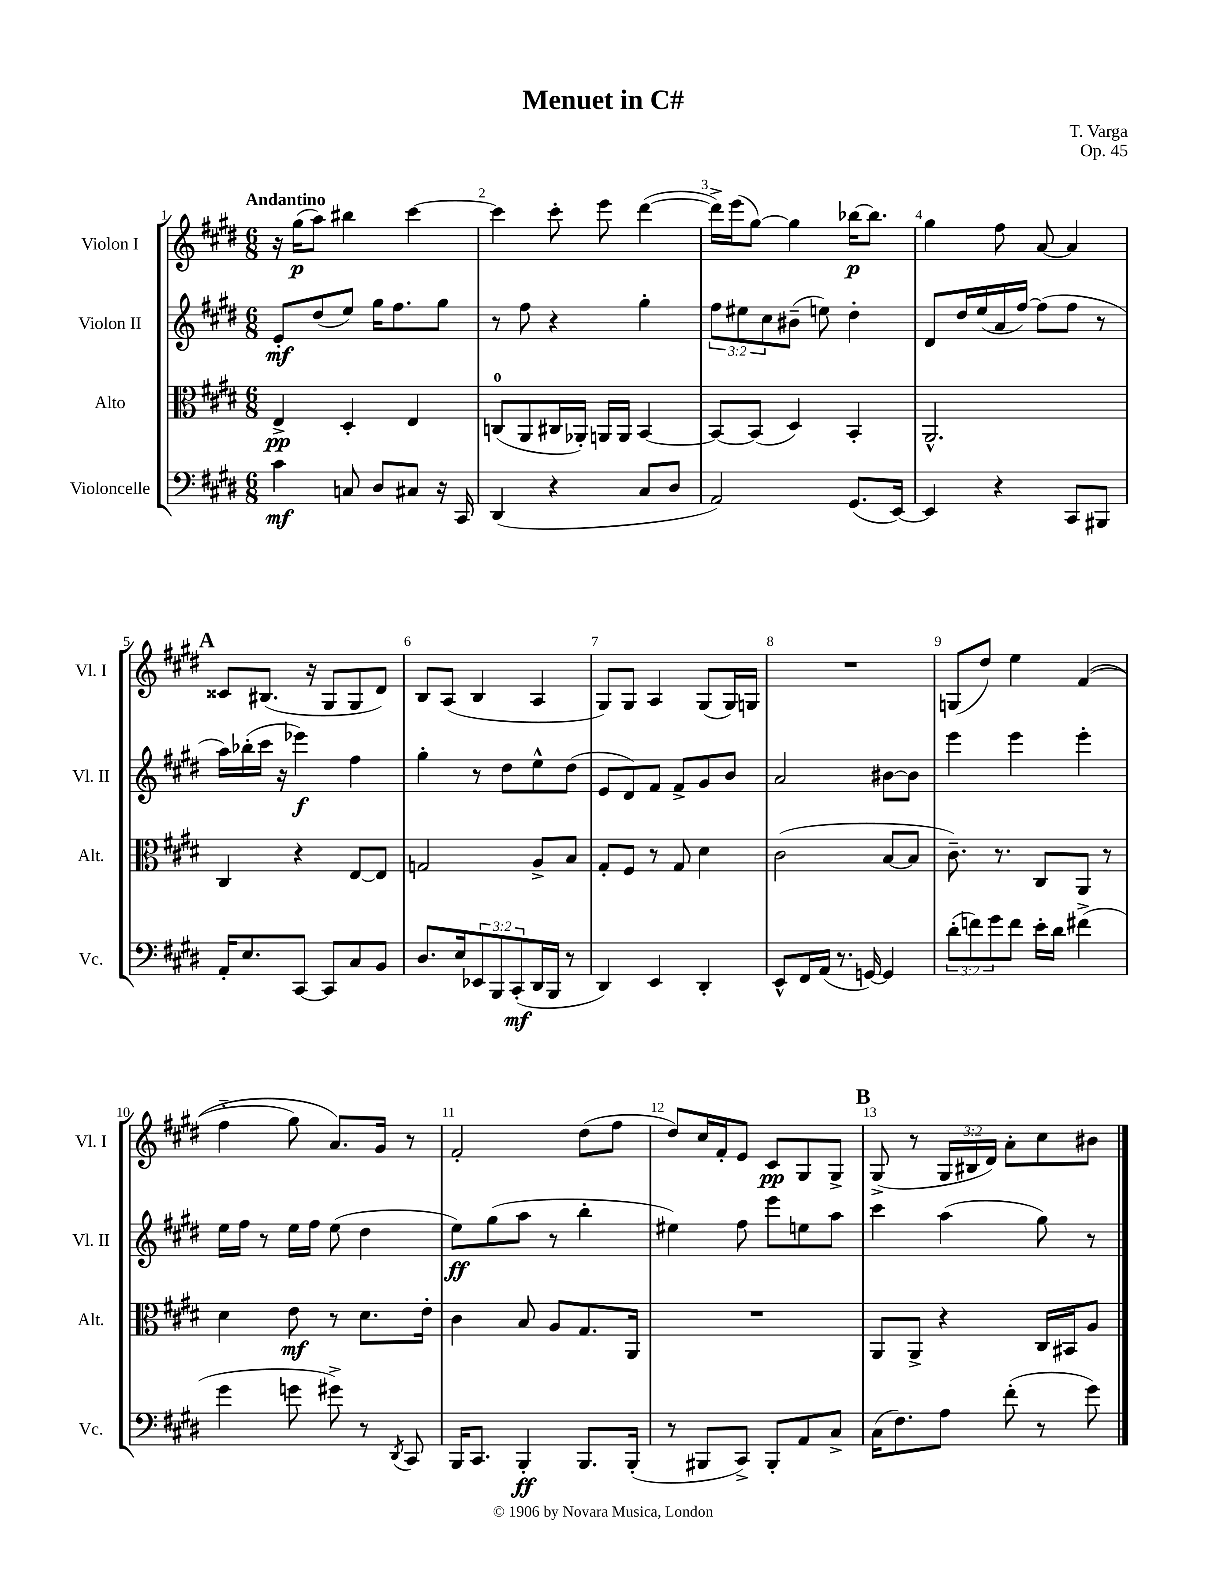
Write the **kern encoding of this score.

**kern	**dynam	**kern	**dynam	**kern	**dynam	**kern	**dynam
*part4	*part4	*part3	*part3	*part2	*part2	*part1	*part1
*staff4	*staff4	*staff3	*staff3	*staff2	*staff2	*staff1	*staff1
*I"Violoncelle	*	*I"Alto	*	*I"Violon II	*	*I"Violon I	*
*I'Vc.	*	*I'Alt.	*	*I'Vl. II	*	*I'Vl. I	*
*clefF4	*	*clefC3	*	*clefG2	*	*clefG2	*
*k[f#c#g#d#]	*	*k[f#c#g#d#]	*	*k[f#c#g#d#]	*	*k[f#c#g#d#]	*
*M6/8	*	*M6/8	*	*M6/8	*	*M6/8	*
=1	=1	=1	=1	=1	=1	=1	=1
!	!	!	!	!	!	!LO:TX:a:B:t=Andantino	!
4c#\	mf	4E^/	pp	8e'/L	mf	16r	.
.	.	.	.	.	.	(16gg#\KL	p
.	.	.	.	(8dd#/	.	8aa\J)	.
8Cn/	.	4D#'/	.	8ee/J)	.	4bb#X\	.
8D#/L	.	.	.	16gg#\KL	.	.	.
.	.	.	.	8.ff#\	.	.	.
8C#X/J	.	4E/	.	.	.	[4ccc#\	.
16r	.	.	.	8gg#\J	.	.	.
16CC#/	.	.	.	.	.	.	.
=2	=2	=2	=2	=2	=2	=2	=2
(4DD#/	.	(8Cn/L	.	8r	.	4ccc#\]	.
.	.	8AA/	.	8ff#\	.	.	.
4r	.	16C#X/L	.	4r	.	8ccc#'\	.
.	.	16AA-X'/JJ)	.	.	.	.	.
.	.	16AAn/LL	.	.	.	8eee\	.
.	.	16AA/JJ	.	.	.	.	.
8C#/L	.	[4BB/	.	4gg#'\	.	([4ddd#\	.
8D#/J	.	.	.	.	.	.	.
=3	=3	=3	=3	=3	=3	=3	=3
2AA/)	.	8BB/L_	.	12ff#\L	.	16ddd#^\LL])	.
.	.	.	.	.	.	(16eee\J	.
.	.	.	.	12ee#X\	.	.	.
.	.	(8BB/J]	.	.	.	[8gg#\J)	.
.	.	.	.	12cc#\	.	.	.
.	.	4D#/)	.	(8b#X~\J	.	4gg#\]	.
.	.	.	.	8een\)	.	.	.
(8.GG#/L	.	4BB'/	.	4dd#'\	.	[16bb-X\KL	p
.	.	.	.	.	.	8.bb-\J]	.
[16EE/Jk)	.	.	.	.	.	.	.
=4	=4	=4	=4	=4	=4	=4	=4
4EE/]	.	2.AA^^/	.	8d#/L	.	4gg#\	.
.	.	.	.	16dd#/L	.	.	.
.	.	.	.	(16ee/	.	.	.
4r	.	.	.	16a/	.	8ff#\	.
.	.	.	.	[16ff#/JJ)	.	.	.
.	.	.	.	(8ff#\L]	.	[8a/	.
8CC#/L	.	.	.	8ff#\J	.	4a/]	.
8BBB#X/J	.	.	.	8r	.	.	.
!!LO:LB:g=z
!!LO:REH:place=s1:t=A
=5	=5	=5	=5	=5	=5	=5	=5
16AA'/KL	.	4C#/	.	16aa\LL)	.	8c##X/L	.
8.E/	.	.	.	(16bb-X'\	.	.	.
.	.	.	.	16ccc#\JJ	.	(8.B#X/J	.
.	.	.	.	16r	.	.	.
[8CC#/J	.	4r	.	4eee-X\)	f	.	.
.	.	.	.	.	.	16r	.
8CC#/L]	.	.	.	.	.	8G#/L	.
8C#/	.	[8E/L	.	4ff#\	.	8G#/	.
8BB/J	.	8E/J]	.	.	.	8d#/J)	.
=6	=6	=6	=6	=6	=6	=6	=6
8.D#/L	.	2Gn/	.	4gg#'\	.	8B/L	.
.	.	.	.	.	.	(8A/J	.
16E/k	.	.	.	.	.	.	.
12EE-X/	.	.	.	8r	.	4B/	.
12BBB/	.	.	.	.	.	.	.
.	.	.	.	8dd#\L	.	.	.
(12CC#'/	mf	.	.	.	.	.	.
16DD#/L	.	8A^/L	.	8ee^^\	.	4A/	.
16BBB/JJ	.	.	.	.	.	.	.
8r	.	8B/J	.	(8dd#\J	.	.	.
=7	=7	=7	=7	=7	=7	=7	=7
4DD#/)	.	8G#'/L	.	8e/L	.	8G#/L)	.
.	.	8F#/J	.	8d#/)	.	8G#/J	.
4EE/	.	8r	.	8f#/J	.	4A/	.
.	.	8G#/	.	8f#^/L	.	.	.
4DD#'/	.	4d#\	.	8g#/	.	(8G#/L	.
.	.	.	.	8b/J	.	16G#/L)	.
.	.	.	.	.	.	16Gn/JJ	.
=8	=8	=8	=8	=8	=8	=8	=8
8EE^^/L	.	(2c#\	.	2a/	.	2.r	.
16FF#/L	.	.	.	.	.	.	.
(16AA/JJ	.	.	.	.	.	.	.
8.r	.	.	.	.	.	.	.
[16GGn/)	.	.	.	.	.	.	.
4GG/]	.	[8B/L	.	[8b#X\L	.	.	.
.	.	8B/J]	.	8b#\J]	.	.	.
=9	=9	=9	=9	=9	=9	=9	=9
(12d#'\L	.	8.c#~\)	.	4eee\	.	(8Gn/L	.
12fn\)	.	.	.	.	.	.	.
.	.	.	.	.	.	8dd#/J)	.
12g#\	.	.	.	.	.	.	.
.	.	8.r	.	.	.	.	.
8f\J	.	.	.	4eee\	.	4ee\	.
16e'\LL	.	8C#/L	.	.	.	.	.
16d#\JJ	.	.	.	.	.	.	.
(4f#X^\	.	8AA/J	.	4eee'\	.	((4f#/	.
.	.	8r	.	.	.	.	.
!!LO:LB:g=z
=10	=10	=10	=10	=10	=10	=10	=10
4g#\	.	4d#\	.	16ee\LL	.	4ff#\	.
.	.	.	.	16ff#\JJ	.	.	.
.	.	.	.	8r	.	.	.
8gn\	.	8e\	mf	16ee\LL	.	8gg#\)	.
.	.	.	.	16ff#\JJ	.	.	.
8g#X^\)	.	8r	.	(8ee\	.	8.a/L)	.
8r	.	8.d#\L	.	4dd#\	.	.	.
.	.	.	.	.	.	16g#/Jk	.
8qDD#/	.	.	.	.	.	.	.
8CC#/	.	.	.	.	.	8r	.
.	.	16e'\Jk	.	.	.	.	.
=11	=11	=11	=11	=11	=11	=11	=11
16BBB/KL	.	4c#\	.	8ee\L)	ff	2f#'/	.
8.CC#/J	.	.	.	.	.	.	.
.	.	.	.	(8gg#\	.	.	.
4BBB'/	ff	8B/	.	8aa\J	.	.	.
.	.	8A/L	.	8r	.	.	.
8.BBB/L	.	8.G#/	.	4bb'\	.	(8dd#\L	.
.	.	.	.	.	.	8ff#\J	.
(16BBB'/Jk	.	16AA/Jk	.	.	.	.	.
=12	=12	=12	=12	=12	=12	=12	=12
8r	.	2.r	.	4ee#X\)	.	8dd#/L)	.
8BBB#X/L	.	.	.	.	.	16cc#/L	.
.	.	.	.	.	.	16f#'/J	.
8CC#^/J)	.	.	.	8ff#\	.	8e/J	.
8BBB#'/L	.	.	.	8eee\L	.	8c#/L	pp
8AA/	.	.	.	8een\	.	8G#/	.
8C#^/J	.	.	.	8aa\J	.	8G#^/J	.
!!LO:REH:place=s1:t=B
=13	=13	=13	=13	=13	=13	=13	=13
(16C#\KL	.	8AA/L	.	4ccc#\	.	(8G#^/	.
8.F#\)	.	.	.	.	.	.	.
.	.	8AA^/J	.	.	.	8r	.
8A\J	.	4r	.	(4aa\	.	24G#/LL	.
.	.	.	.	.	.	24B#X/	.
.	.	.	.	.	.	24d#/JJ)	.
(8f#'\	.	.	.	.	.	8a'\L	.
8r	.	16C#/LL	.	8gg#\)	.	8cc#\	.
.	.	16BB#X/J	.	.	.	.	.
8g#\)	.	8A/J	.	8r	.	8b#X\J	.
==	==	==	==	==	==	==	==
*-	*-	*-	*-	*-	*-	*-	*-
